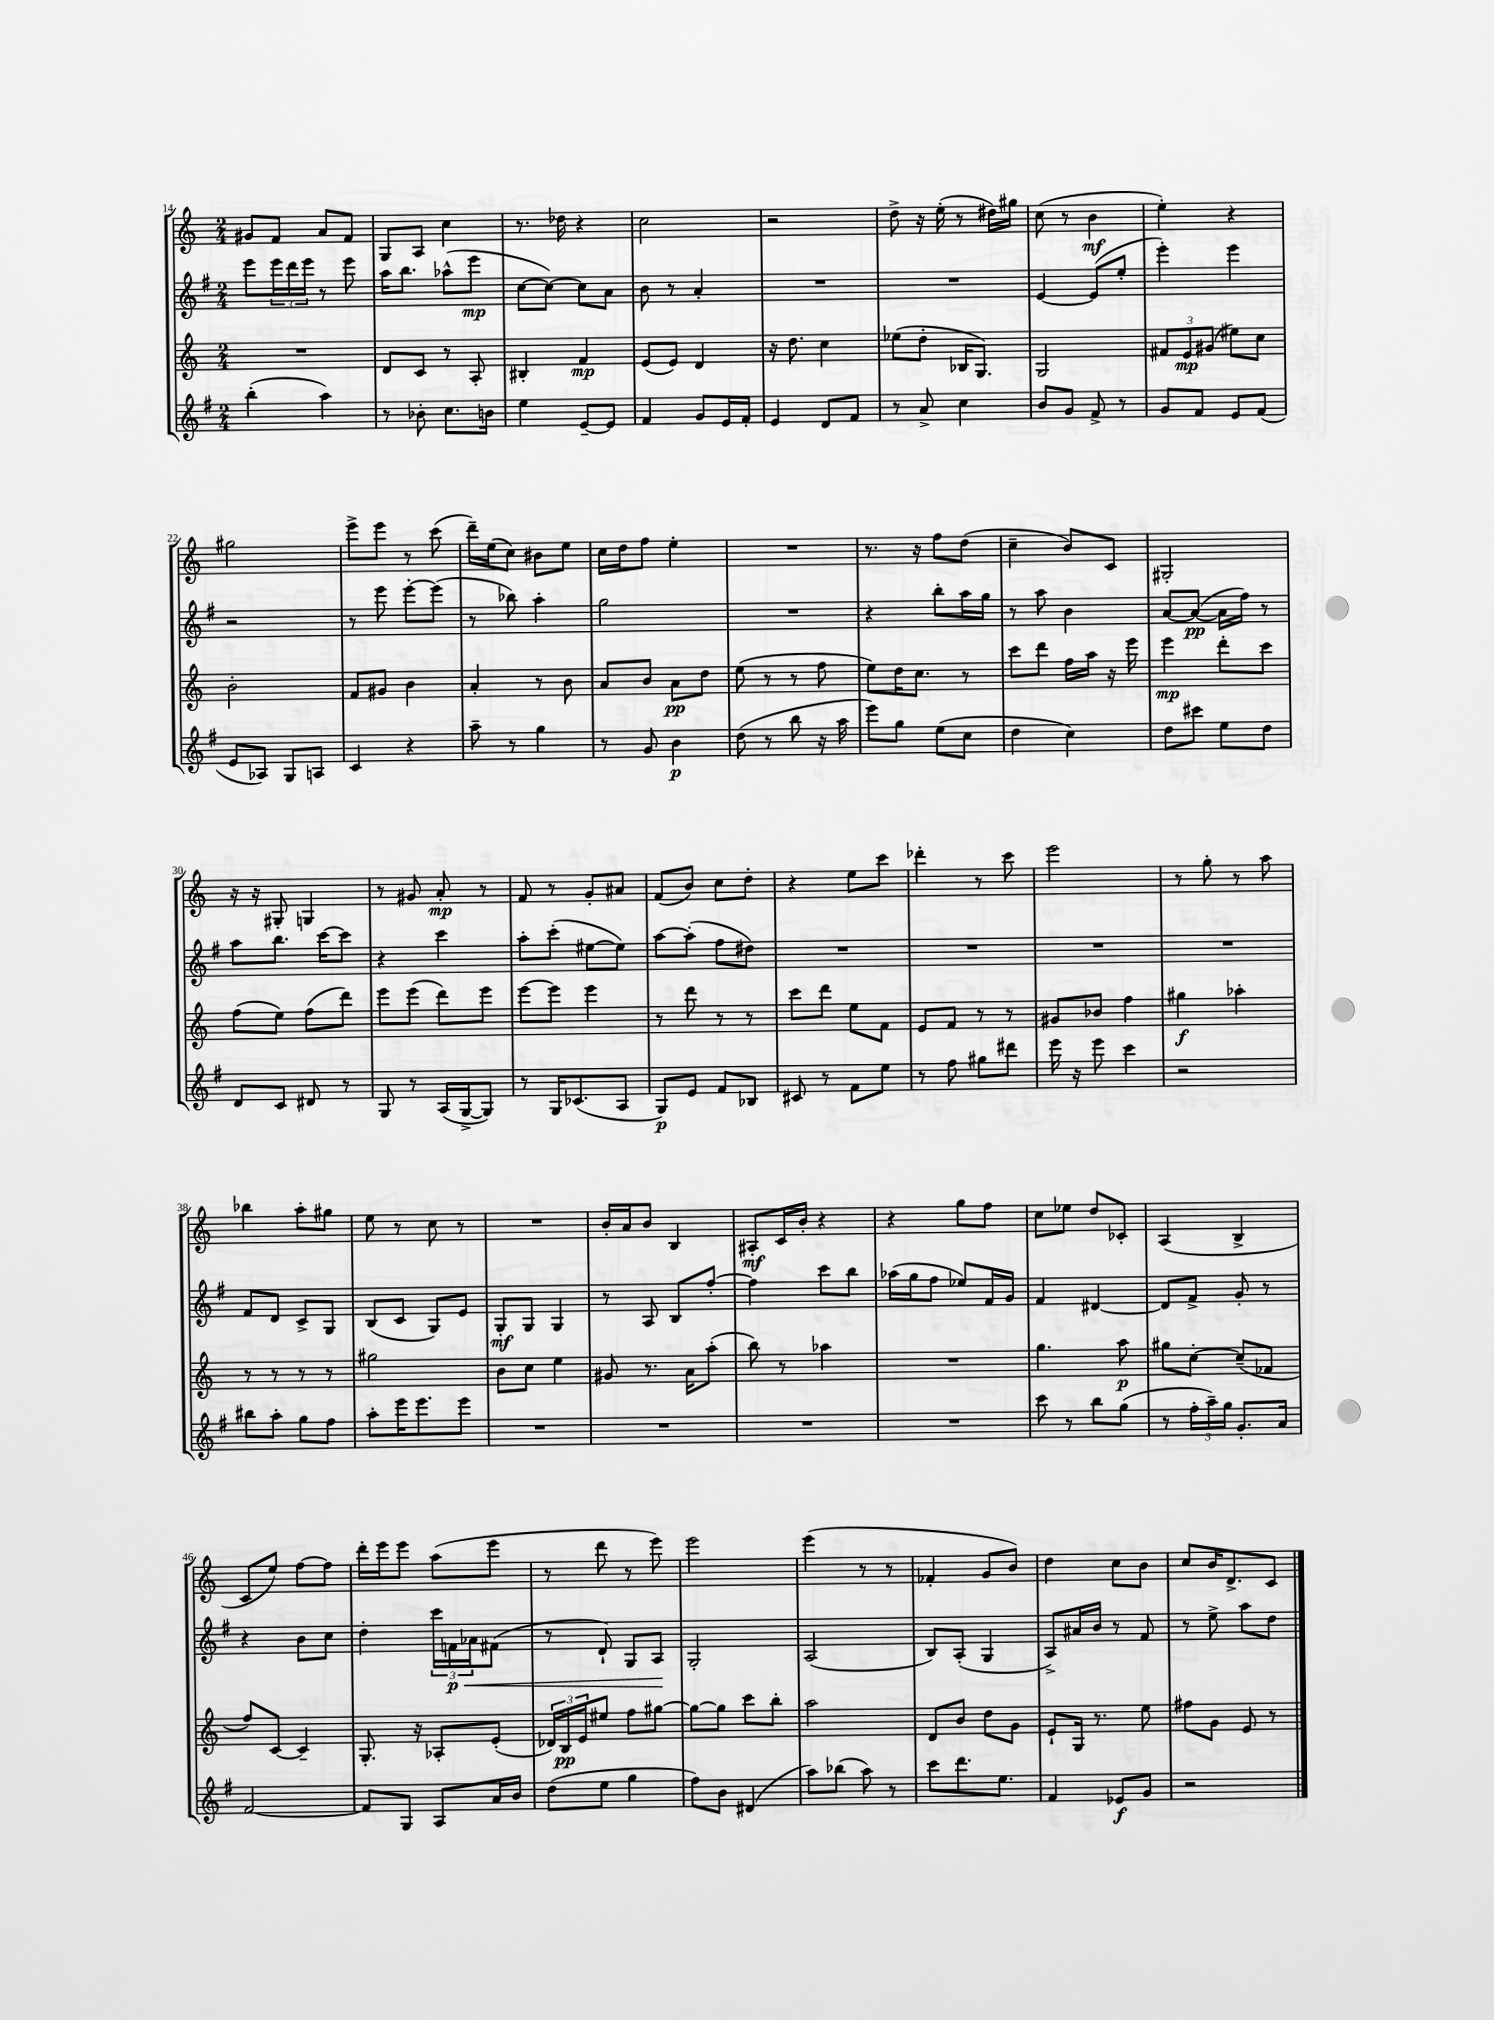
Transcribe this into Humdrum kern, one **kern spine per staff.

**kern	**dynam	**kern	**dynam	**kern	**dynam	**kern	**dynam
*part4	*part4	*part3	*part3	*part2	*part2	*part1	*part1
*staff4	*staff4	*staff3	*staff3	*staff2	*staff2	*staff1	*staff1
*clefG2	*	*clefG2	*	*clefG2	*	*clefG2	*
*k[f#]	*	*k[]	*	*k[f#]	*	*k[]	*
*M2/4	*	*M2/4	*	*M2/4	*	*M2/4	*
=14	=14	=14	=14	=14	=14	=14	=14
(4bb'\	.	2r	.	8eee\L	.	8g#X/L	.
.	.	.	.	24eee\L	.	8f/J	.
.	.	.	.	24ddd\	.	.	.
.	.	.	.	24eee\JJ	.	.	.
4aa\)	.	.	.	8r	.	8a/L	.
.	.	.	.	8eee\	.	8f/J	.
=15	=15	=15	=15	=15	=15	=15	=15
8r	.	8d/L	.	16aa\KL	.	8G/L	.
.	.	.	.	8.bb\J	.	.	.
8b-X'\	.	8c/J	.	.	.	8A/J	.
8.cc\L	.	8r	.	(8aa-X^^\L	.	4cc\	.
.	.	8A'/	.	8eee\J	mp	.	.
16bn\Jk	.	.	.	.	.	.	.
=16	=16	=16	=16	=16	=16	=16	=16
4ee\	.	4B#X'/	.	[8cc\L	.	8.r	.
.	.	.	.	8cc\J_)	.	.	.
.	.	.	.	.	.	16dd-X\	.
[8e~/L	.	4f/	mp	8cc\L]	.	4r	.
8e/J]	.	.	.	8a\J	.	.	.
=17	=17	=17	=17	=17	=17	=17	=17
4f#/	.	(8e/L	.	8b\	.	2cc\	.
.	.	8e/J)	.	8r	.	.	.
8g/L	.	4d/	.	4a'/	.	.	.
16e/L	.	.	.	.	.	.	.
16f#'/JJ	.	.	.	.	.	.	.
=18	=18	=18	=18	=18	=18	=18	=18
4e/	.	16r	.	2r	.	2r	.
.	.	8.dd\	.	.	.	.	.
8d/L	.	4cc\	.	.	.	.	.
8f#/J	.	.	.	.	.	.	.
=19	=19	=19	=19	=19	=19	=19	=19
8r	.	(8ee-X\L	.	2r	.	8dd^\	.
8a^/	.	8dd'\J	.	.	.	16r	.
.	.	.	.	.	.	(16ee'\	.
4cc\	.	16B-X/KL	.	.	.	8r	.
.	.	8.G/J)	.	.	.	.	.
.	.	.	.	.	.	16dd#X\LL)	.
.	.	.	.	.	.	16gg#X\JJ	.
=20	=20	=20	=20	=20	=20	=20	=20
8b/L	.	2G/	.	[4e/	.	(8cc\	.
8g/J	.	.	.	.	.	8r	.
8f#^/	.	.	.	(8e/L]	.	4b\	mf
8r	.	.	.	8ee'/J	.	.	.
=21	=21	=21	=21	=21	=21	=21	=21
8g/L	.	12f#X/L	.	4eee'\)	.	4ee'\)	.
.	.	12e/	mp	.	.	.	.
8f#/J	.	.	.	.	.	.	.
.	.	(12g#X/J	.	.	.	.	.
8e/L	.	8ee#X\L)	.	4eee\	.	4r	.
(8f#/J	.	8cc\J	.	.	.	.	.
!!LO:LB:g=z
=22	=22	=22	=22	=22	=22	=22	=22
8e/L	.	2b'\	.	2r	.	2gg#X\	.
8A-X/J)	.	.	.	.	.	.	.
8G/L	.	.	.	.	.	.	.
8An/J	.	.	.	.	.	.	.
=23	=23	=23	=23	=23	=23	=23	=23
4c/	.	8f/L	.	8r	.	8eee^\L	.
.	.	8g#X/J	.	8eee\	.	8eee\J	.
4r	.	4b\	.	[8eee'\L	.	8r	.
.	.	.	.	(8eee\J]	.	(8ccc\	.
=24	=24	=24	=24	=24	=24	=24	=24
8aa~\	.	4a'/	.	8r	.	16ddd~\LL)	.
.	.	.	.	.	.	(16ee\J	.
8r	.	.	.	8bb-X\)	.	8cc\J)	.
4gg\	.	8r	.	4aa'\	.	8b#X\L	.
.	.	8b\	.	.	.	8ee\J	.
=25	=25	=25	=25	=25	=25	=25	=25
8r	.	8a/L	.	2gg\	.	16cc\LL	.
.	.	.	.	.	.	16dd\J	.
8g/	.	8b/J	.	.	.	8ff\J	.
4b\	p	8a\L	pp	.	.	4ee'\	.
.	.	8dd\J	.	.	.	.	.
=26	=26	=26	=26	=26	=26	=26	=26
(8dd\	.	(8ee\	.	2r	.	2r	.
8r	.	8r	.	.	.	.	.
8bb\	.	8r	.	.	.	.	.
16r	.	8ff\	.	.	.	.	.
16aa\	.	.	.	.	.	.	.
=27	=27	=27	=27	=27	=27	=27	=27
8eee\L)	.	8ee\L)	.	4r	.	8.r	.
8gg\J	.	16dd\K	.	.	.	.	.
.	.	8.cc\J	.	.	.	16r	.
(8ee\L	.	.	.	8bb'\L	.	8ff\L	.
8cc\J	.	8r	.	16aa\L	.	(8dd\J	.
.	.	.	.	16gg\JJ	.	.	.
=28	=28	=28	=28	=28	=28	=28	=28
4dd\	.	8ccc\L	.	8r	.	4cc~\	.
.	.	8ddd\J	.	8aa\	.	.	.
4cc\)	.	16ff\LL	.	4b\	.	8b/L)	.
.	.	16aa\JJ	.	.	.	.	.
.	.	16r	.	.	.	8c/J	.
.	.	16eee\	.	.	.	.	.
=29	=29	=29	=29	=29	=29	=29	=29
8dd\L	.	4eee\	mp	[8a/L	.	2G#X'/	.
8ccc#X\J	.	.	.	(8a/J_	pp	.	.
8ee\L	.	8ddd'\L	.	16a\LL]	.	.	.
.	.	.	.	16ff#\JJ)	.	.	.
8dd\J	.	8ccc\J	.	8r	.	.	.
!!LO:LB:g=z
=30	=30	=30	=30	=30	=30	=30	=30
8d/L	.	(8ff\L	.	8aa\L	.	16r	.
.	.	.	.	.	.	16r	.
8c/J	.	8ee\J)	.	8.bb\J	.	8G#X'/	.
8d#X/	.	(8ff\L	.	.	.	4Gn/	.
.	.	.	.	[16ccc\KL	.	.	.
8r	.	8ddd\J)	.	8ccc\J]	.	.	.
=31	=31	=31	=31	=31	=31	=31	=31
8G/	.	8eee\L	.	4r	.	8r	.
8r	.	(8eee\J	.	.	.	8g#X/	.
(16A/LL	.	8ddd\L)	.	4ccc\	.	8a'/	mp
[16G^/J	.	.	.	.	.	.	.
8G/J])	.	8eee\J	.	.	.	8r	.
=32	=32	=32	=32	=32	=32	=32	=32
8r	.	[8eee\L	.	8aa'\L	.	8f/	.
16G/KL	.	8eee\J]	.	(8ccc'\J	.	8r	.
(8.c-X/	.	.	.	.	.	.	.
.	.	4eee\	.	[8ee#X\L	.	8g'/L	.
8A/J	.	.	.	8ee#\J])	.	8a#X/J	.
=33	=33	=33	=33	=33	=33	=33	=33
8G/L)	p	8r	.	[8aa\L	.	(8f/L	.
8e/J	.	8ddd\	.	(8aa'\J]	.	8b/J)	.
8f#/L	.	8r	.	8ff#\L	.	8cc\L	.
8B-X/J	.	8r	.	8dd#X\J)	.	8dd'\J	.
=34	=34	=34	=34	=34	=34	=34	=34
8c#X/	.	8ccc\L	.	2r	.	4r	.
8r	.	8ddd\J	.	.	.	.	.
8f#\L	.	8ee\L	.	.	.	8ee\L	.
8ee\J	.	8f\J	.	.	.	8ccc\J	.
=35	=35	=35	=35	=35	=35	=35	=35
8r	.	8e/L	.	2r	.	4ddd-X'\	.
8ff#\	.	8f/J	.	.	.	.	.
8gg#X\L	.	8r	.	.	.	8r	.
8ddd#X\J	.	8r	.	.	.	8ccc\	.
=36	=36	=36	=36	=36	=36	=36	=36
16eee\	.	8g#X/L	.	2r	.	2eee\	.
16r	.	.	.	.	.	.	.
8eee\	.	8b-X/J	.	.	.	.	.
4ccc\	.	4ff\	.	.	.	.	.
=37	=37	=37	=37	=37	=37	=37	=37
2r	.	4gg#X\	f	2r	.	8r	.
.	.	.	.	.	.	8gg'\	.
.	.	4aa-X'\	.	.	.	8r	.
.	.	.	.	.	.	8aa\	.
!!LO:LB:g=z
=38	=38	=38	=38	=38	=38	=38	=38
8bb#X\L	.	8r	.	8f#/L	.	4bb-X\	.
8aa'\J	.	8r	.	8d/J	.	.	.
8gg\L	.	8r	.	8c^/L	.	8aa'\L	.
8ff#\J	.	8r	.	8G/J	.	8gg#X\J	.
=39	=39	=39	=39	=39	=39	=39	=39
8aa'\L	.	2gg#X\	.	(8B/L	.	8ee\	.
16eee\K	.	.	.	8c/J	.	8r	.
8.eee\	.	.	.	.	.	.	.
.	.	.	.	8G/L)	.	8cc\	.
8eee\J	.	.	.	8e/J	.	8r	.
=40	=40	=40	=40	=40	=40	=40	=40
2r	.	8b\L	.	8G'/L	mf	2r	.
.	.	8cc\J	.	8G/J	.	.	.
.	.	4ee\	.	4G/	.	.	.
=41	=41	=41	=41	=41	=41	=41	=41
2r	.	8g#X/	.	8r	.	16b'/LL	.
.	.	.	.	.	.	16a/J	.
.	.	8.r	.	8A/	.	8b/J	.
.	.	.	.	8B/L	.	4B/	.
.	.	16a\KL	.	.	.	.	.
.	.	(8aa'\J	.	[8ff#'/J	.	.	.
=42	=42	=42	=42	=42	=42	=42	=42
2r	.	8bb\)	.	4ff#\]	.	8A#X'/L	mf
.	.	8r	.	.	.	16c/L	.
.	.	.	.	.	.	16b'/JJ	.
.	.	4aa-X\	.	8ccc\L	.	4r	.
.	.	.	.	8bb\J	.	.	.
=43	=43	=43	=43	=43	=43	=43	=43
2r	.	2r	.	(16aa-X\LL	.	4r	.
.	.	.	.	16gg\J	.	.	.
.	.	.	.	8ff#\J	.	.	.
.	.	.	.	8ee-X/L)	.	8gg\L	.
.	.	.	.	16f#/L	.	8ff\J	.
.	.	.	.	16g/JJ	.	.	.
=44	=44	=44	=44	=44	=44	=44	=44
8ccc\	.	4.gg\	.	4f#/	.	8cc\L	.
8r	.	.	.	.	.	8ee-X\J	.
8bb\L	.	.	.	[4d#X/	.	8dd/L	.
(8gg\J	.	8aa\	p	.	.	8c-X'/J	.
=45	=45	=45	=45	=45	=45	=45	=45
8r	.	8gg#X\L	.	8d#/L]	.	(4A/	.
24ff#'\LL	.	[8cc'\J	.	8f#^/J	.	.	.
24aa~\)	.	.	.	.	.	.	.
24gg\JJ	.	.	.	.	.	.	.
8.g'/L	.	(8cc~/L]	.	8g'/	.	4B^/	.
.	.	8f-X/J	.	8r	.	.	.
16a/Jk	.	.	.	.	.	.	.
!!LO:LB:g=z
=46	=46	=46	=46	=46	=46	=46	=46
[2f#/	.	8ff/L)	.	4r	.	8c/L	.
.	.	[8c/J	.	.	.	8ee/J)	.
.	.	4c~/]	.	8b\L	.	[8ff\L	.
.	.	.	.	8cc\J	.	8ff\J]	.
=47	=47	=47	=47	=47	=47	=47	=47
8f#/L]	.	8.G'/	.	4dd'\	.	16ddd'\LL	.
.	.	.	.	.	.	16eee\J	.
8G/J	.	.	.	.	.	8eee\J	.
.	.	16r	.	.	.	.	.
8A/L	.	8A-X'/L	.	24ccc\LL	.	(8aa\L	.
!	!	!	!	!	!LO:HP:b	!	!
.	.	.	.	24fn\	< p	.	.
.	.	.	.	24a-X\J	.	.	.
16a/L	.	(8e'/J	.	(8f#X\J	.	8eee\J	.
16b/JJ	.	.	.	.	.	.	.
=48	=48	=48	=48	=48	=48	=48	=48
(8dd\L	.	24d-X/LL)	.	8r	.	8r	.
.	.	24B/	pp	.	.	.	.
.	.	24e/J	.	.	.	.	.
8ee\J	.	8ee#X/J	.	8d`/)	.	8ddd\	.
4gg\	.	8ff\L	.	8G/L	.	8r	.
.	.	[8gg#X\J	.	8A/J	.	8eee\)	.
.	.	.	.	.	[	.	.
=49	=49	=49	=49	=49	=49	=49	=49
8ff#\L)	.	8gg#\L_	.	2G'/	.	2eee\	.
8b\J	.	8gg#\J]	.	.	.	.	.
(4d#X/	.	8ccc\L	.	.	.	.	.
.	.	8bb'\J	.	.	.	.	.
=50	=50	=50	=50	=50	=50	=50	=50
8aa\L)	.	2aa\	.	(2A/	.	(4eee\	.
(8bb-X\J	.	.	.	.	.	.	.
8aa\)	.	.	.	.	.	8r	.
8r	.	.	.	.	.	8r	.
=51	=51	=51	=51	=51	=51	=51	=51
8ccc\L	.	8d/L	.	8B/L)	.	4f-X'/	.
8.ddd\	.	8b/J	.	(8A'/J	.	.	.
.	.	8dd\L	.	4G/	.	8g/L	.
8.ee\J	.	.	.	.	.	.	.
.	.	8g\J	.	.	.	8b/J)	.
=52	=52	=52	=52	=52	=52	=52	=52
4f#/	.	8e`/L	.	8A^/L)	.	4dd\	.
.	.	16G/Jk	.	16a#X/L	.	.	.
.	.	8.r	.	16b/JJ	.	.	.
8e-X/L	f	.	.	8r	.	8cc\L	.
8g/J	.	8ee\	.	8f#/	.	8b\J	.
=53	=53	=53	=53	=53	=53	=53	=53
2r	.	8ff#X\L	.	8r	.	8cc/L	.
.	.	8g\J	.	8ee^\	.	16b/K	.
.	.	.	.	.	.	8.d^/	.
.	.	8e/	.	8aa\L	.	.	.
.	.	8r	.	8dd\J	.	8c/J	.
==	==	==	==	==	==	==	==
*-	*-	*-	*-	*-	*-	*-	*-
